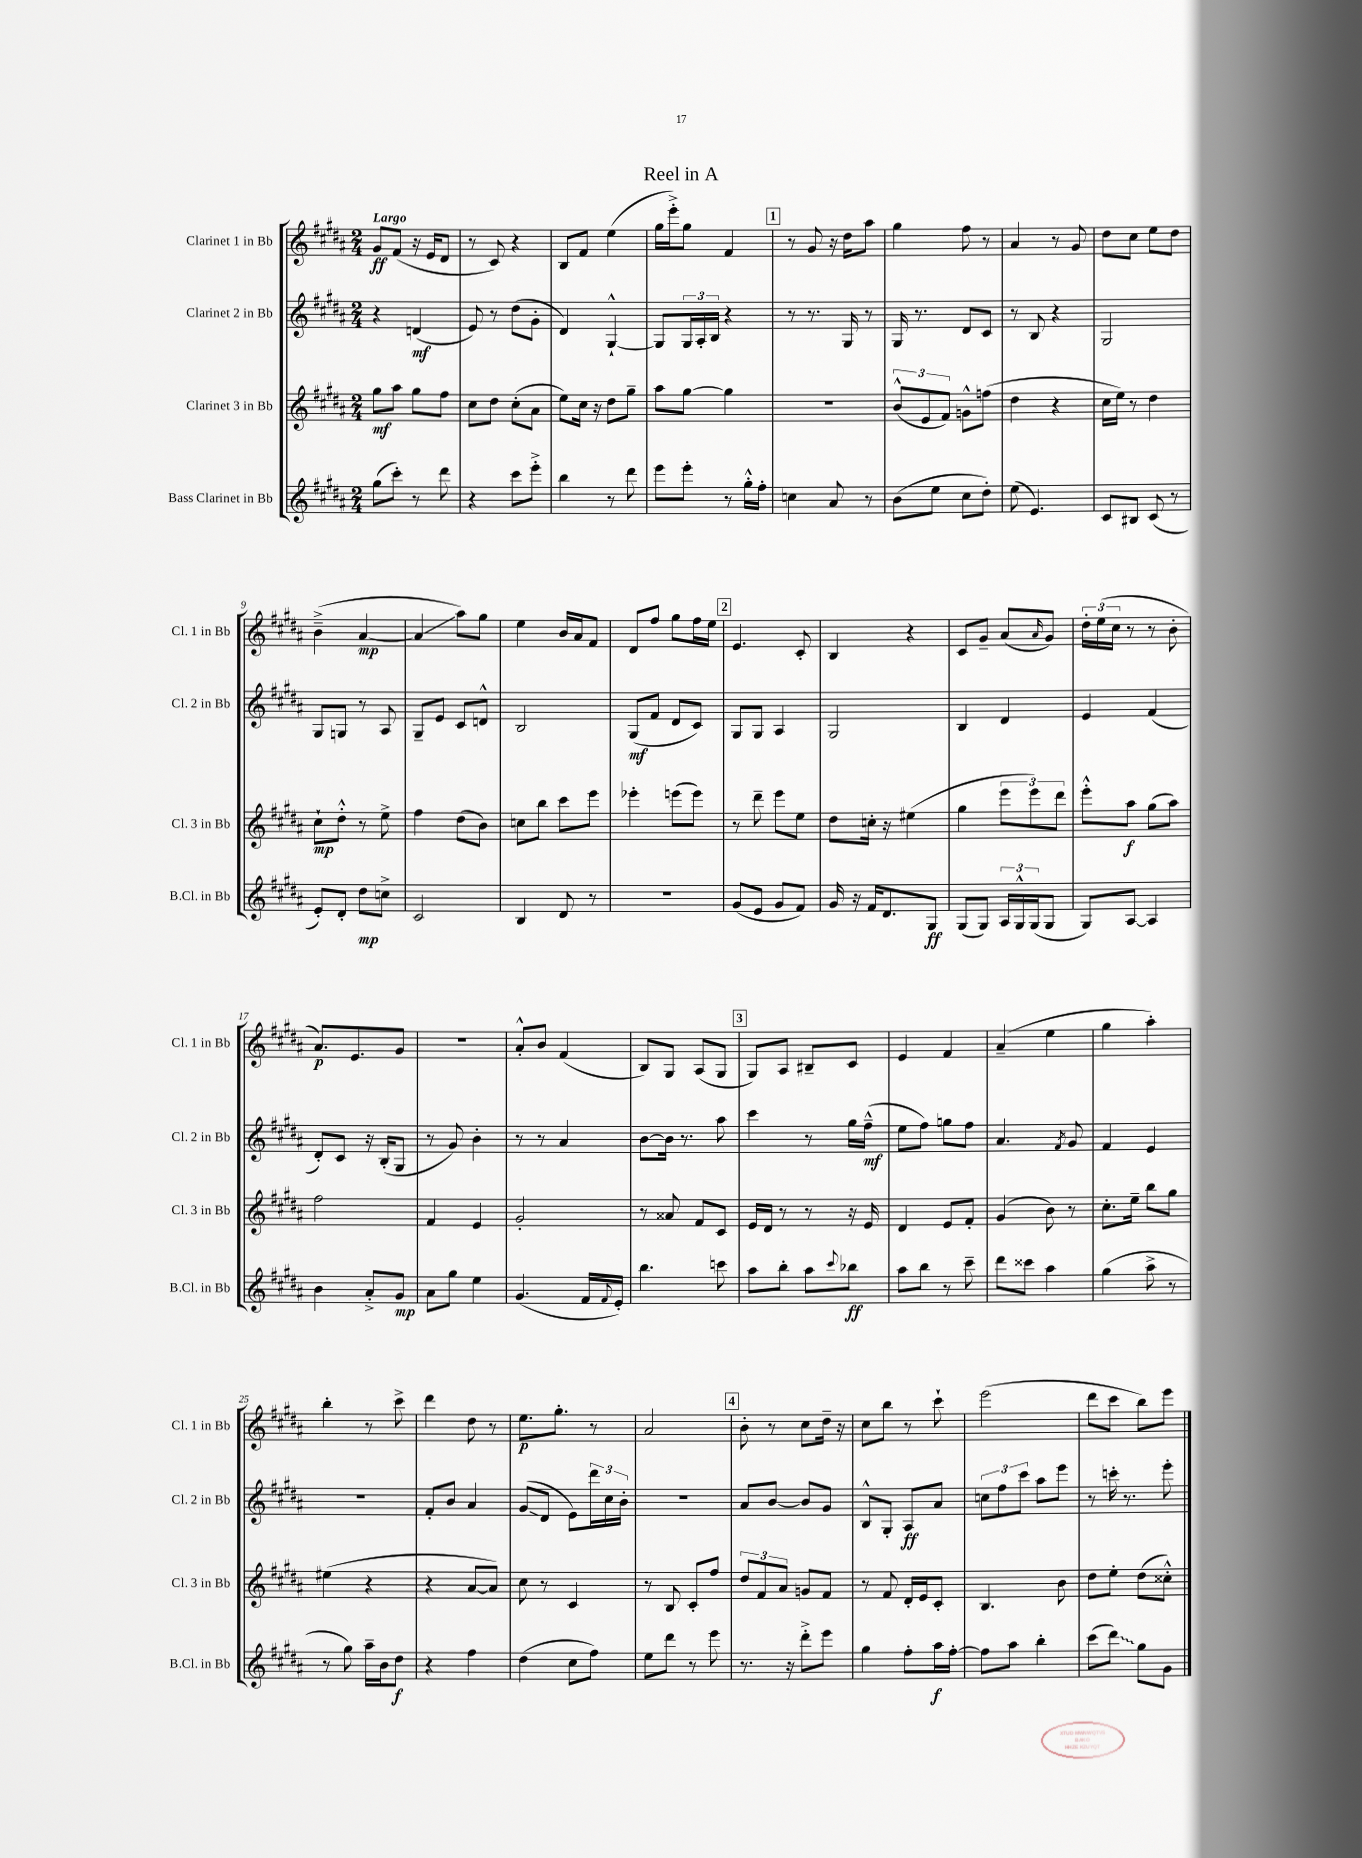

**kern	**kern	**kern	**kern
*staff4	*staff3	*staff2	*staff1
*clefG2	*clefG2	*clefG2	*clefG2
*k[f#c#g#d#a#]	*k[f#c#g#d#a#]	*k[f#c#g#d#a#]	*k[f#c#g#d#a#]
*M2/4	*M2/4	*M2/4	*M2/4
(8gg#	8gg#	4r	8g#
8ccc#')	8aa#	.	(8f#
8r	8gg#	(4d	16r
.	.	.	16e
8ddd#	8ff#	.	8d#
=	=	=	=
4r	8cc#	8e)	8r
.	8dd#	8r	8c#)
8ccc#	(8cc#'	(8dd#	4r
8eee'^	8a#	8g#'	.
=	=	=	=
4bb	8ee)	4d#)	8B
.	16cc#	.	8f#
.	16r	.	.
8r	8dd#	[4G#`^^	(4ee
8ddd#	8gg#~	.	.
=	=	=	=
8eee	8aa#	8G#]	16gg#
.	.	.	16eee'^)
8eee'	[8gg#	24G#	8gg#
.	.	24A#'	.
.	.	24B	.
8r	4gg#]	4r	4f#
16gg#'^^	.	.	.
16ff#'	.	.	.
=	=	=	=
4cc	2r	8r	8r
.	.	8.r	8g#
8a#	.	.	16r
.	.	16G#	16dd#
8r	.	8r	8aa#
=	=	=	=
(8b	(12b^^	16G#	4gg#
.	.	8.r	.
.	12e	.	.
8ee	.	.	.
.	12f#)	.	.
8cc#	8g^^	8d#	8ff#
8dd#')	(8ff	8c#	8r
=	=	=	=
(8ee	4dd#	8r	4a#
4.e)	.	8B	.
.	4r	4r	8r
.	.	.	8g#
=	=	=	=
8c#	16cc#	2G#	8dd#
.	16ee)	.	.
8B#	8r	.	8cc#
(8c#	4dd#	.	8ee
8r	.	.	8dd#
=	=	=	=
8e')	8cc#`	8G#	(4b~^
8d#'	8dd#'^^	8G	.
8dd#	8r	8r	[4a#
8cc^	8ee^	8A#	.
=	=	=	=
2c#	4ff#	8G#~	4a#]
.	.	8e	.
.	(8dd#	8c#	8aa#)
.	8b)	8d^^	8gg#
=	=	=	=
4B	8cc	2B	4ee
.	8bb	.	.
8d#	8ccc#	.	16b
.	.	.	16a#
8r	8eee	.	8f#
=	=	=	=
2r	4eee-'	(8G#	8d#
.	.	8f#	8ff#
.	(8eee	8d#	8gg#
.	8eee)	8c#)	16ff#
.	.	.	16ee
=	=	=	=
(8g#	8r	8G#	4.e
8e	8ddd#~	8G#	.
8g#	8eee	4A#	.
8f#)	8ee	.	8c#'
=	=	=	=
16g#	8dd#	2G#	4B
16r	.	.	.
16f#	16cc'	.	.
8.d#	16r	.	.
.	(4ee#	.	4r
8G#	.	.	.
=	=	=	=
(8G#	4gg#	4B	8c#
8G#)	.	.	8g#~
24A#	12eee	4d#	(8a#
24G#^^	.	.	.
(24G#	12eee)	.	.
.	.	.	16qqa#
8G#	.	.	8g#)
.	12ddd#	.	.
=	=	=	=
8G#)	8eee'^^	4e	24dd#'
.	.	.	(24ee
.	.	.	24cc#
[8A#	8aa#	.	8r
4A#]	(8gg#	(4f#	8r
.	8aa#)	.	8b'
=	=	=	=
4b	2ff#	8d#')	8.a#)
.	.	8c#	.
.	.	.	8.e
8a#'^	.	16r	.
.	.	(16B'	.
8g#	.	8G#	8g#
=	=	=	=
8a#	4f#	8r	2r
8gg#	.	8g#)	.
4ee	4e	4b'	.
=	=	=	=
(4.g#	2g#'	8r	8a#'^^
.	.	8r	8b
.	.	4a#	(4f#
16f#	.	.	.
8qqf#	.	.	.
16e')	.	.	.
=	=	=	=
4.bb	8r	[8b	8B)
.	8a##	16b]	8G#
.	.	8.r	.
.	8f#	.	(8A#
8ccc	8c#	8aa#	8G#
=	=	=	=
8aa#	16e	4ccc#	8G#)
.	16d#	.	.
8bb'	8r	.	8A#
8aa#	8r	8r	8B#~
8qqccc#	.	.	.
8bb-	16r	16gg#	8c#
.	16e	(16ff#~^^	.
=	=	=	=
8aa#	4d#	8ee	4e
8bb	.	8ff#)	.
8r	8e	8gg	4f#
8ccc#~	8f#'	8ff#	.
=	=	=	=
8ddd#	(4g#	4.a#	(4a#~
8ccc##	.	.	.
4aa#	8b)	.	4ee
.	.	8qf#	.
.	8r	8g#	.
=	=	=	=
(4gg#	8.cc#'	4f#	4gg#
.	16ee~	.	.
8aa#^	8bb	4e	4aa#')
8r	8gg#	.	.
=	=	=	=
8r	(4ee#	2r	4bb'
8gg#)	.	.	.
16aa#~	4r	.	8r
16b	.	.	.
8dd#	.	.	8ccc#^
=	=	=	=
4r	4r	8f#'	4ddd#
.	.	8b	.
4ff#	[8a#	4a#	8dd#
.	8a#])	.	8r
=	=	=	=
(4dd#	8cc#	(8g#	8.ee
.	8r	8d#	.
.	.	.	8.gg#'
8cc#	4c#	8e)	.
8ff#)	.	24ddd#	8r
.	.	24cc#	.
.	.	24b'	.
=	=	=	=
8ee	8r	2r	2a#
8ddd#	8B	.	.
8r	8c#'	.	.
8eee	8ff#	.	.
=	=	=	=
8.r	12dd#	8a#	8b'
.	12f#	.	.
.	.	[8b	8r
.	12a#	.	.
16r	.	.	.
8ddd#'^	8g	8b]	8cc#
8eee	8f#	8g#	16dd#~
.	.	.	16r
=	=	=	=
4gg#	8r	8B^^	8cc#
.	8f#	8G#'	8bb
8ff#'	16d#'	8A#	8r
.	16e	.	.
16aa#	8c#'	8a#	8ccc#`
[16ff#'	.	.	.
=	=	=	=
8ff#]	4.B	12cc	(2eee
.	.	12ff#	.
8aa#	.	.	.
.	.	12ccc#	.
4bb'	.	8aa#	.
.	8b	8eee	.
=	=	=	=
(8ccc#	8dd#	8r	8ddd#
8ddd#)	8ee'	16ccc'	8ccc#
.	.	8.r	.
8gg#	(8dd#	.	8bb)
8g#	8cc##'^^)	8eee'	8eee
==	==	==	==
*-	*-	*-	*-
